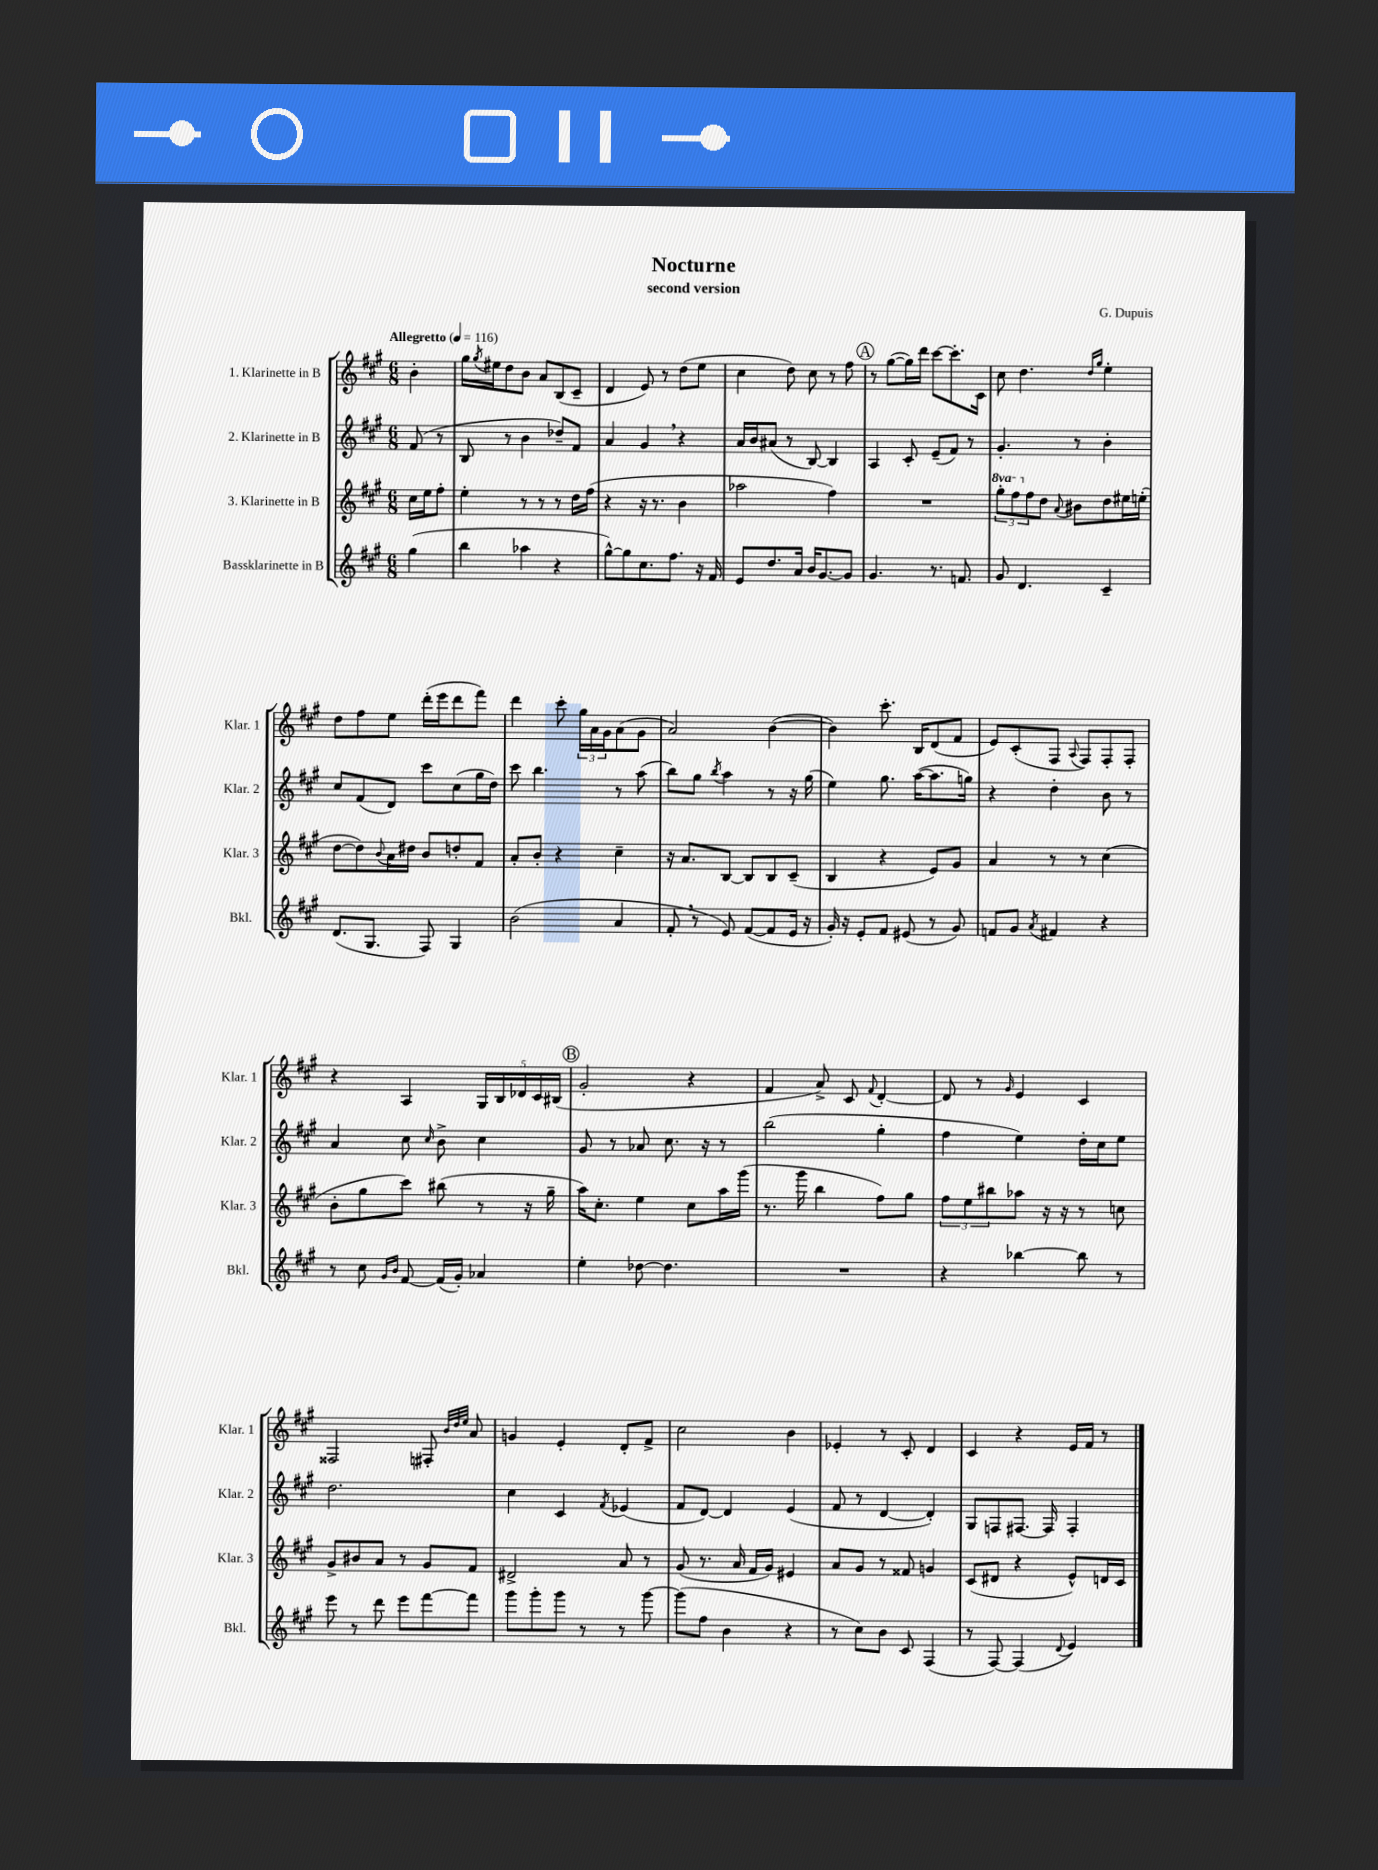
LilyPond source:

\header { title = "Nocturne" composer = "G. Dupuis" subtitle = "second version" }
<<
\new StaffGroup <<
\new Staff = "s0" \with { instrumentName = "1. Klarinette in B" shortInstrumentName = "Klar. 1" } {
    \clef treble \key a \major \numericTimeSignature \time 6/8 \partial 4 \tempo "Allegretto" 4 = 116
    b'4-. |
    gis''16 \acciaccatura { gis''8 } eis''16 d''8 b'8 a'8 b8( cis'8-- |
    d'4 e'8) r8 d''8( e''8 |
    cis''4 d''8) cis''8 r8 fis''8 |
    \mark \markup { \circle "A" } r8 gis''8~( gis''16) d'''16 cis'''8~ cis'''8.-. cis'16 |
    cis''8 d''4. \grace { d''16 gis''16 } e''4-. |
    d''8 fis''8 e''8 d'''16-.( e'''16 d'''8 fis'''8) |
    d'''4 cis'''8-. \tuplet 3/2 { gis''16 a'16 gis'16 } a'8( gis'8 |
    a'2) b'4~( |
    b'4) cis'''8.-. b16 d'8( fis'8 |
    e'8) cis'8-.( fis8 \appoggiatura { a8 } fis8) fis8-. fis8-. |
    r4 a4 \tuplet 5/4 { gis16 b16 des'16 cis'16 bis16( } |
    \mark \markup { \circle "B" } gis'2-. r4 |
    fis'4 a'8->) cis'8 \appoggiatura { fis'8 } d'4~-. |
    d'8 r8 \grace { gis'16 } e'4 cis'4 |
    fisis2 fis8-. \grace { b'32 d''32 e''32 } a'8 |
    g'4 e'4-. d'8-. fis'8-> |
    cis''2 b'4 |
    ees'4-. r8 cis'8-. d'4 |
    cis'4 r4 e'16 fis'16 r8 \bar "|." |
}
\new Staff = "s1" \with { instrumentName = "2. Klarinette in B" shortInstrumentName = "Klar. 2" } {
    \clef treble \key a \major \numericTimeSignature \time 6/8 \partial 4
    fis'8( r8 |
    b8 r8 b'4 des''8--) fis'8 |
    a'4 gis'4 \breathe r4 |
    a'16 b'16 ais'8( r8 b8~) b4 |
    \mark \markup { \circle "A" } a4 cis'8-. e'8--( fis'8) r8 |
    gis'4.-. r8 b'4-. |
    cis''8 fis'8( d'8) cis'''8 cis''8( gis''16 d''16) |
    cis'''8 b''4. r8 a''8( |
    b''8) gis''8 \acciaccatura { b''8 } a''4 r8 r16 gis''16( |
    e''4) gis''8. a''16~( a''8. g''16) |
    r4 d''4-. b'8 r8 |
    a'4 cis''8 \grace { cis''16 } b'8-> cis''4 |
    \mark \markup { \circle "B" } gis'8 r8 aes'8 cis''8. r16 r8 |
    b''2( gis''4-. |
    fis''4 e''4) d''16-. cis''16 e''8 |
    d''2. |
    cis''4 cis'4 \acciaccatura { fis'8 } ees'4( |
    fis'8 d'8~) d'4 e'4( |
    fis'8 r8 d'4~ d'4-.) |
    gis8 f8 fis8.~ fis16 fis4-. \bar "|." |
}
\new Staff = "s2" \with { instrumentName = "3. Klarinette in B" shortInstrumentName = "Klar. 3" } {
    \clef treble \key a \major \numericTimeSignature \time 6/8 \set Staff.ottavationMarkups = #ottavation-simple-ordinals \partial 4
    cis''16 e''16 fis''8-. |
    e''4-. r8 r8 r8 d''16 fis''16( |
    r4 r16 r8. b'4 |
    aes''2 fis''4) |
    \mark \markup { \circle "A" } R2. |
    \tuplet 3/2 { \ottava #1 gis'''8-. fis'''8 \ottava #0 fis''8 } d''8 \appoggiatura { a'8 } bis'8 d''8 eis''16 e''16-.( |
    d''8~ d''8) \appoggiatura { b'8 } a'16 dis''16 b'8 d''8-. fis'8 |
    a'8-. b'8-. r4 cis''4-- |
    r16 a'8. b8~ b8 b8 cis'8--( |
    b4 r4 e'8) gis'8 |
    a'4 r8 r8 cis''4( |
    b'8-. gis''8 cis'''8) bis''8( r8 r16 gis''16-- |
    \mark \markup { \circle "B" } a''16) cis''8.-. e''4 cis''8 a''16 gis'''16( |
    r8. gis'''16 b''4 fis''8) gis''8 |
    \tuplet 3/2 { fis''8 e''8 bis''8 } aes''8 r16 r16 r8 c''8 |
    gis'8-> bis'8 a'8 r8 gis'8 fis'8 |
    dis'2-> a'8 r8 |
    gis'8( r8. a'16 fis'16 gis'16) eis'4 |
    a'8 gis'8 r8 fisis'8 g'4 |
    cis'8( dis'8 r4 e'8-^) d'16 cis'16 \bar "|." |
}
\new Staff = "s3" \with { instrumentName = "Bassklarinette in B" shortInstrumentName = "Bkl." } {
    \clef treble \key a \major \numericTimeSignature \time 6/8 \partial 4
    gis''4( |
    b''4 aes''4 r4 |
    gis''8~-^) gis''8 cis''8. fis''8. r16 fis'16 |
    e'8 d''8. a'16 b'16 gis'8.~ gis'8 |
    \mark \markup { \circle "A" } gis'4. r8. f'8. |
    gis'8 d'4. cis'4-- |
    d'8.( gis8. fis8) gis4 |
    b'2( a'4 |
    fis'8-. \breathe r8 e'8) fis'8~( fis'8 e'16 r16 |
    gis'16-.) r16 e'8-. fis'8 eis'8( r8 gis'8) |
    f'8 gis'8 \acciaccatura { a'8 } fis'4 r4 |
    r8 cis''8 \grace { gis'16 b'16 } fis'8~ fis'16( gis'16-.) aes'4 |
    \mark \markup { \circle "B" } e''4-. des''8~ des''4. |
    R2. |
    r4 bes''4~ bes''8 r8 |
    e'''8 r8 d'''8 e'''8 fis'''8~ fis'''8 |
    gis'''8 gis'''8-. gis'''8 r8 r8 gis'''8~ |
    gis'''8( fis''8 b'4 r4 |
    r8 cis''8) b'8 cis'8 fis4( |
    r8 fis8~) fis4( \appoggiatura { d'8 } e'4) \bar "|." |
}
>>
>>
